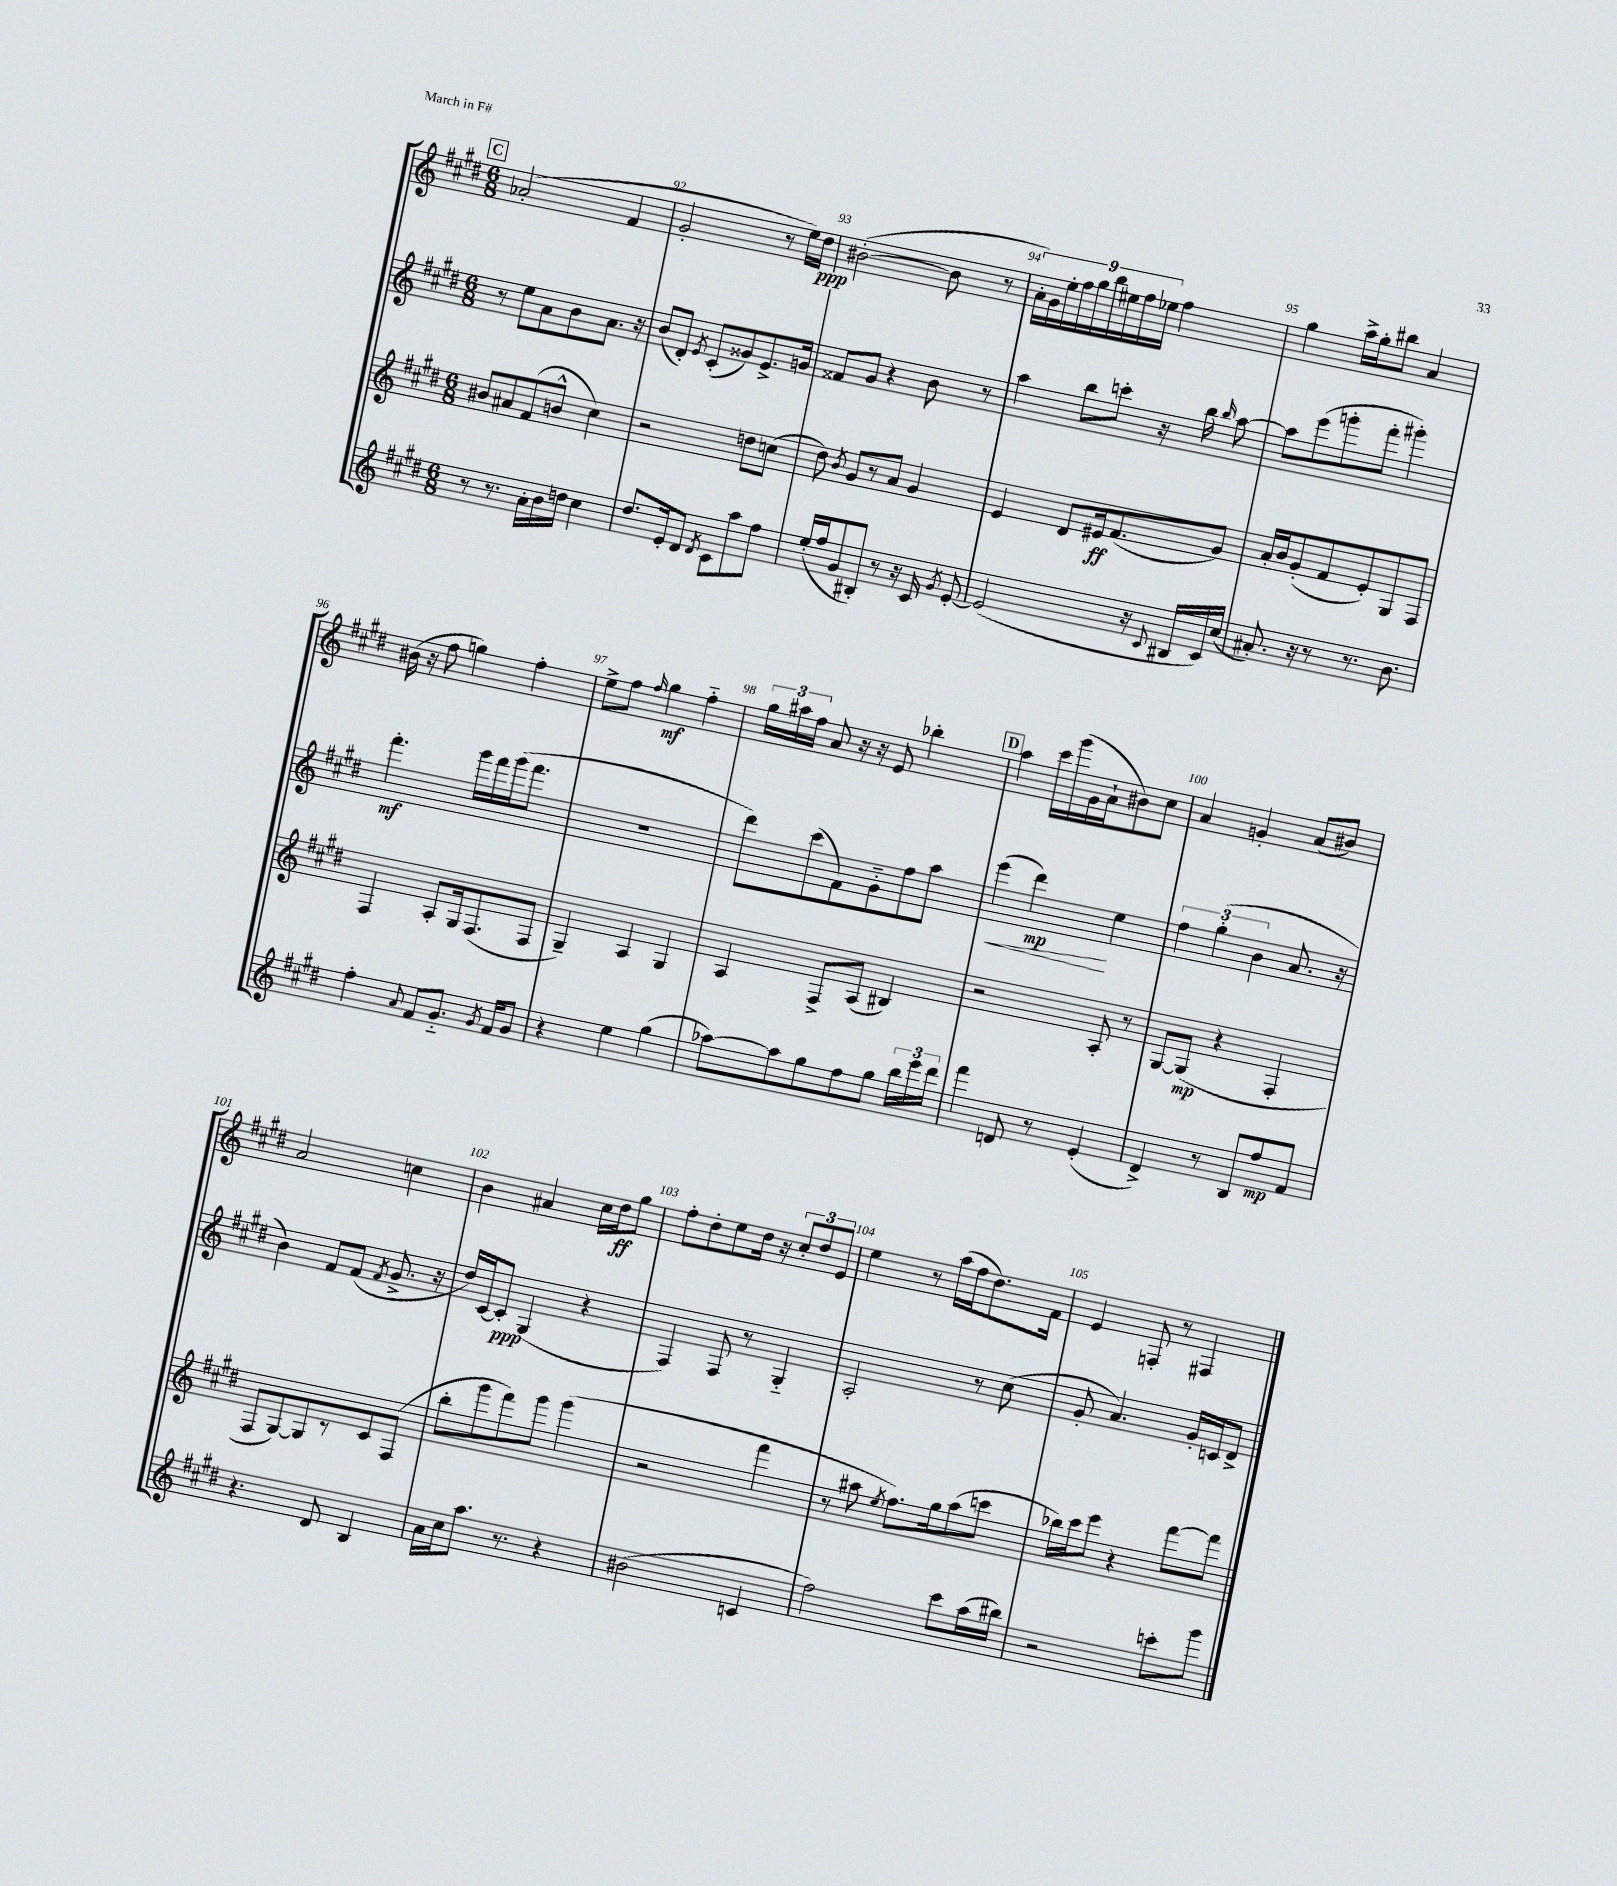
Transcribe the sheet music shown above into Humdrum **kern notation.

**kern	**kern	**kern	**kern
*staff4	*staff3	*staff2	*staff1
*clefG2	*clefG2	*clefG2	*clefG2
*k[f#c#g#d#]	*k[f#c#g#d#]	*k[f#c#g#d#]	*k[f#c#g#d#]
*M6/8	*M6/8	*M6/8	*M6/8
8r	8b#	8r	(2a-'
8.r	8a#	8ee	.
.	(8f#	8a	.
16a'	.	.	.
16b	8b^^	8b	.
16dd	.	.	.
4cc#	4cc#)	8.a	4f#
.	.	16r	.
=	=	=	=
8.dd#	2r	(8b	2g#'
.	.	8d#')	.
16e'	.	.	.
.	.	8qe	.
8d#	.	(8c#'	.
8qd#	.	.	.
8c#	.	8g##)	.
8aa	8dd	8.e^	8r
8ff#	(8cc	.	16ee)
.	.	16g	16dd#
=	=	=	=
(16ee'	8dd#)	8f##	([2b#'
16ff#	.	.	.
.	8qb	.	.
8g#	8g#	8g#	.
8B#')	8r	4r	.
8r	8a	.	.
16r	4g#	8b	8b#]
16c#	.	.	.
8qg#	.	.	.
[8e'	.	8r	8r
=	=	=	=
(2e]	4e	4aa	18a')
.	.	.	18g#
.	.	.	18ee'
.	.	.	18ff#
.	.	.	18gg#
.	8d#	8bb	.
.	.	.	18bb
.	.	.	18ee#
.	16e#	8ccc'	.
.	.	.	18ff#
.	(8.f#	.	.
.	.	.	18ee-
16r	.	16r	4ff#
8qqc#	.	.	.
16B#	.	16bb	.
.	.	16qqbb	.
16c#)	8g#)	[8aa	.
(16cc#	.	.	.
=	=	=	=
8.a#')	16a'	8aa]	4gg#
.	16b	.	.
.	(8g#'	(8eee	.
16r	.	.	.
8r	8f#	8ggg'	16aa^
.	.	.	16gg#'
8.r	8e')	8fff#'	8bb#
.	8G#	4ggg#')	4a
8.b	.	.	.
.	8F#	.	.
=	=	=	=
4ff#'	4F#	4.fff#'	(16b#
.	.	.	16r
.	.	.	8ff#
8qqa	.	.	.
8f#	8A'	.	4gg)
8.g#'~	16G#	16ggg#	.
.	(8.F#	16fff#	.
.	.	(16ggg#	4ff#'
8qg#	.	.	.
16f#	.	8.fff#	.
8g#	8F#	.	.
=	=	=	=
4r	4G#~)	2.r	8ee^
.	.	.	8ff#
.	.	.	16qqff#
4ee	4A	.	4gg#
(4gg#	4G#	.	4ff#'~
=	=	=	=
[8aa-)	4A	8ddd#)	24gg#
.	.	.	24aa#
.	.	.	24ff#
8aa-]	.	(8ccc#	8a
8gg#	8F#^	8f#)	16r
.	.	.	16r
8ff#	(8A	8g#'~	8e
8gg#	4B#)	8ff#	4bb-'
24bb	.	8aa	.
24eee	.	.	.
24ddd#	.	.	.
=	=	=	=
4fff#	2r	(4eee	4aa
8d	.	4ddd#)	16ccc#
.	.	.	(16ggg#
8r	.	.	16g#
.	.	.	16a`
(4e'	8A'	4ee	8b#)
.	8r	.	8cc#
=	=	=	=
4d#^)	[8G#	6ff#	4a
.	(8G#]	.	.
.	.	(6gg#'	.
8r	4r	.	4g'
.	.	6b	.
8B	.	.	.
8ff#	4F#'	8.a	(8a
8f#	.	.	8b#)
.	.	16r	.
=	=	=	=
4.r	8F#	4b)	2a
.	[8G#)	.	.
.	8G#]	8f#	.
8d#	8r	(8f#	.
.	.	8qf#	.
4B	8c#	8.g#^	4cc
.	(8F#	.	.
.	.	16r	.
=	=	=	=
16a	8bb'	16dd#)	4b
16cc#	.	[16c#	.
8.aa	8ggg#	8c#']	.
.	8fff#)	(4G#	4a#
8.r	.	.	.
.	8ggg#	.	.
4r	(4ggg#	4r	16cc#
.	.	.	16dd#
.	.	.	8gg#
=	=	=	=
(2b#	2r	4F#)	8ff#'
.	.	.	8dd#'
.	.	8F#	8ee
.	.	8r	16dd#
.	.	.	16r
4c	4fff#	4G#'~	12cc#'
.	.	.	12dd#
.	.	.	12e
=	=	=	=
2ff#)	8r	2A'	4ee
.	8aa#	.	.
.	8qee	.	.
.	8.ff#)	.	8r
.	.	.	(16aa
.	16gg#	.	16ff#
8ccc#	(8aa#	8r	8.dd#)
(16aa	8ccc	(8cc#	.
16bb#)	.	.	16f#
=	=	=	=
2r	16bb-)	8g#'	4e
.	16ccc#	.	.
.	8eee	4.a)	.
.	4r	.	8F'
.	.	.	8r
8ccc'	[8fff#	16g#'	4F#
.	.	16c	.
8ggg#	8fff#]	8d#^	.
==	==	==	==
*-	*-	*-	*-
